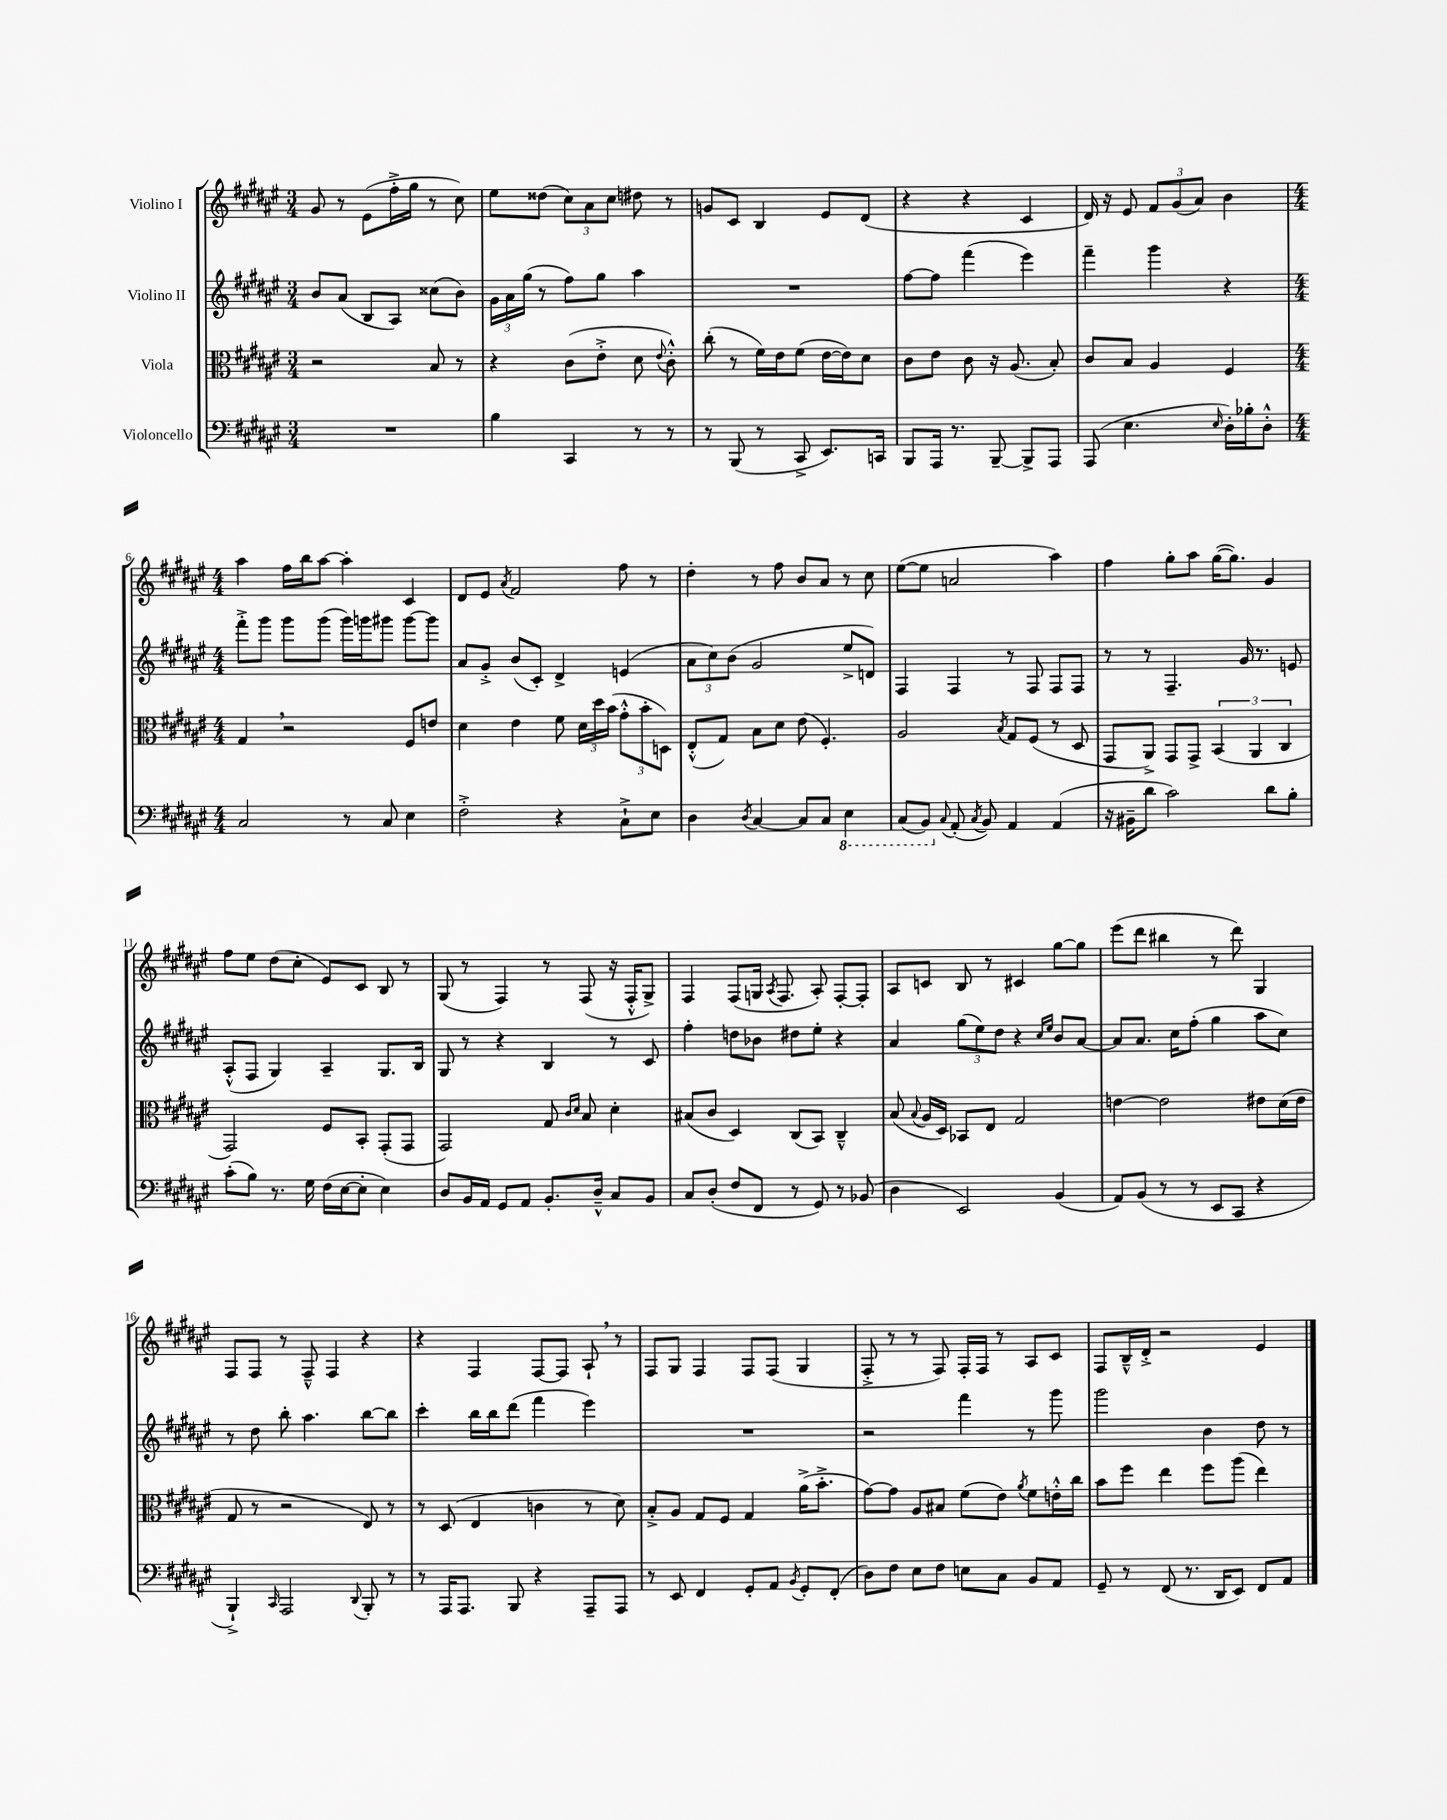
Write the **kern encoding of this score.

**kern	**kern	**kern	**kern
*staff4	*staff3	*staff2	*staff1
*clefF4	*clefC3	*clefG2	*clefG2
*k[f#c#g#d#a#e#]	*k[f#c#g#d#a#e#]	*k[f#c#g#d#a#e#]	*k[f#c#g#d#a#e#]
*M3/4	*M3/4	*M3/4	*M3/4
2.r	2r	8b	8g#
.	.	(8a#	8r
.	.	8B	(8e#
.	.	8A#)	16ff#'^
.	.	.	16gg#
.	8B	(8cc##	8r
.	8r	8b)	8cc#)
=	=	=	=
4B	4r	24g#	8ee#
.	.	24a#	.
.	.	(24gg#	.
.	.	8r	(8dd##
4CC#	(8c#	8ff#)	12cc#)
.	.	.	12a#
.	8e#'^	8gg#	.
.	.	.	12cc#
8r	8d#	4aa#	8dd#
.	8qqe#	.	.
8r	8c#'^^)	.	8r
=	=	=	=
8r	(8cc#'	2.r	8g
(8BBB	8r	.	8c#
8r	16f#)	.	4B
.	16e#	.	.
8CC#^	(8f#	.	.
8.EE#)	[16e#	.	8e#
.	16e#])	.	.
.	8d#	.	(8d#
16CC	.	.	.
=	=	=	=
8BBB	8c#	[8ff#	4r
16AAA#	8e#	8ff#]	.
8.r	.	.	.
.	8c#	(4fff#	4r
[8BBB~	16r	.	.
.	(8.A#	.	.
8BBB^]	.	4eee#)	4c#
8AAA#	8B')	.	.
=	=	=	=
(8AAA#	8c#	4fff#~	16d#)
.	.	.	16r
4.E#	8B	.	8e#
.	4A#	4ggg#	12f#
.	.	.	(12g#
.	.	.	12a#)
16qqE#	.	.	.
16D#')	4F#	4r	4b
16B-'	.	.	.
8D#'^^	.	.	.
=	=	=	=
*M4/4	*M4/4	*M4/4	*M4/4
2C#	4G#	8fff#'^	4aa#
.	.	8ggg#	.
.	2r	8ggg#	16ff#
.	.	.	16bb
.	.	(8ggg#	[8aa#
8r	.	16ggg#)	4aa#']
.	.	16ggg	.
8C#	.	8ggg#	.
4E#	8F#	[8ggg#	4c#
.	8e	8ggg#]	.
=	=	=	=
2F#'^	4d#	8a#	8d#
.	.	8g#'^	8e#
.	.	.	8qa#
.	4e#	(8b	2f#
.	.	8c#')	.
4r	8f#	4d#^	.
.	24d#	.	.
.	24dd#	.	.
.	(24b	.	.
8C#`^	12g#'^^	(4e	8ff#
.	12b'	.	.
8E#	.	.	8r
.	12D)	.	.
=	=	=	=
4D#	(8E#'^^	12a#	4dd#'
.	.	12cc#)	.
.	8G#)	.	.
.	.	(12b	.
8qD#	.	.	.
[4C#	8B	2g#	8r
.	8d#	.	8ff#
8C#]	(8e#	.	8b
8C#	4.F#')	.	8a#
4EE#	.	8ee#^	8r
.	.	8d)	8cc#
=	=	=	=
(8CC#	2A#	4F#	([8ee#
8BBB)	.	.	8ee#]
8qqC#	.	.	.
(8AA#'	.	4F#	2a
8qC#	.	.	.
8BB)	.	.	.
.	8qB	.	.
4AA#	8G#	8r	.
.	(8F#	8F#	.
(4AA#	8r	8F#	4aa#)
.	8D#	8F#	.
=	=	=	=
16r	8GG#	8r	4ff#
16BB#~	.	.	.
8d#	8AA#^)	8r	.
2c#)	8GG#	4.F#~	8gg#'
.	8GG#^	.	8aa#
.	(6BB	.	([16gg#
.	.	.	8.gg#])
.	.	16g#	.
.	6AA#	.	.
.	.	8.r	.
8d#	.	.	4g#
.	6C#	.	.
8B'	.	8e	.
=	=	=	=
(8c#'	2GG#)	(8A#'^^	8ff#
8B)	.	8F#	8ee#
8.r	.	4G#)	(8dd#
.	.	.	8cc#'
16G#	.	.	.
(16F#	8F#	4A#~	8e#)
[16E#	.	.	.
8E#']	8BB'	.	8c#
4E#)	(8GG#'	8.G#	8B
.	8GG#	.	8r
.	.	16B	.
=	=	=	=
8D#	2GG#)	8G#	(8G#
16BB	.	8r	8r
16AA#	.	.	.
8GG#	.	4r	4F#)
8AA#	.	.	.
8.BB'	8G#	4B	8r
.	16qqc#	.	.
.	16qqd#	.	.
.	8B	.	(8F#
16D#~^^	.	.	.
8C#	4d#'	8r	16r
.	.	.	16F#'^^
8BB	.	8c#	8G#^)
=	=	=	=
8C#	(8B#	4ff#'	4F#
(8D#'	8c#	.	.
8F#	4D#)	8dd	(8F#
8FF#	.	8b-	16G
.	.	.	8qA#
.	.	.	8.F#
8r	(8C#	8dd#	.
8GG#)	8BB)	8ee#'	8A#')
8r	4C#~^^	4r	[8F#'
(8BB-	.	.	8F#']
=	=	=	=
4D#	(8B	4a#	8A#
.	8qqB	.	.
.	16A#	.	8c
.	16D#)	.	.
2EE#)	8BB-	(12gg#	8B
.	.	12ee#)	.
.	8E#	.	8r
.	.	12dd#	.
.	2G#	4r	4c#
.	.	16qqcc#	.
.	.	16qqee#	.
(4BB	.	8b	[8gg#
.	.	[8a#	8gg#]
=	=	=	=
8AA#)	[4e	8a#]	(8eee#
(8BB	.	8.a#	8ddd#
8r	2e]	.	4bb#
.	.	16cc#	.
8r	.	(8ff#'	.
8EE#	.	4gg#	8r
8CC#	.	.	8ddd#)
4r	8e#	8aa#	4G#
.	(16d#	8cc#)	.
.	16e#	.	.
=	=	=	=
4BBB`^)	8G#	8r	8F#
.	8r	8dd#	8F#
16qqCC#	.	.	.
2AAA#	2r	8bb'	8r
.	.	4.aa#	8F#~^^
.	.	.	4F#
8qqDD#	.	.	.
8BBB'	8E#)	[8bb	4r
8r	8r	8bb]	.
=	=	=	=
8r	8r	4ccc#'	4r
16AAA#	(8D#	.	.
8.AAA#	.	.	.
.	4E#	16bb	4F#
.	.	16bb	.
8BBB	.	(8ddd#	.
4r	4c	4fff#	[8F#
.	.	.	8F#]
8AAA#~	8r	4eee#)	8A#`
8AAA#	8d#)	.	8r
=	=	=	=
8r	8B'^	1r	8F#
8EE#	8A#	.	8G#
4FF#	8G#	.	4F#
.	8F#	.	.
8GG#'	4G#	.	8F#
8AA#	.	.	(8F#
8qBB	.	.	.
8GG#'	(16a#^	.	4G#
.	8.b'^	.	.
(8FF#'	.	.	.
=	=	=	=
8D#)	[8g#)	2r	8F#'^
8F#	8g#]	.	8r
8E#	8A#	.	8r
8F#	8B#	.	8F#)
8E	(8f#	4fff#	16F#'
.	.	.	16F#
8C#	8e#)	.	8r
.	8qa#	.	.
8BB	8f#	8r	8A#
8AA#	16e'^^	8ggg#	8c#
.	16cc#	.	.
=	=	=	=
8GG#~	8b	2ggg#	8F#
8r	8ff#	.	16B~^^
.	.	.	16d#'^
(8FF#	4ee#	.	2r
8.r	.	.	.
.	8ff#	4b	.
16DD#	.	.	.
8EE#)	(8aa#	.	.
8FF#	4ee#)	8dd#	4e#
8AA#	.	8r	.
==	==	==	==
*-	*-	*-	*-
